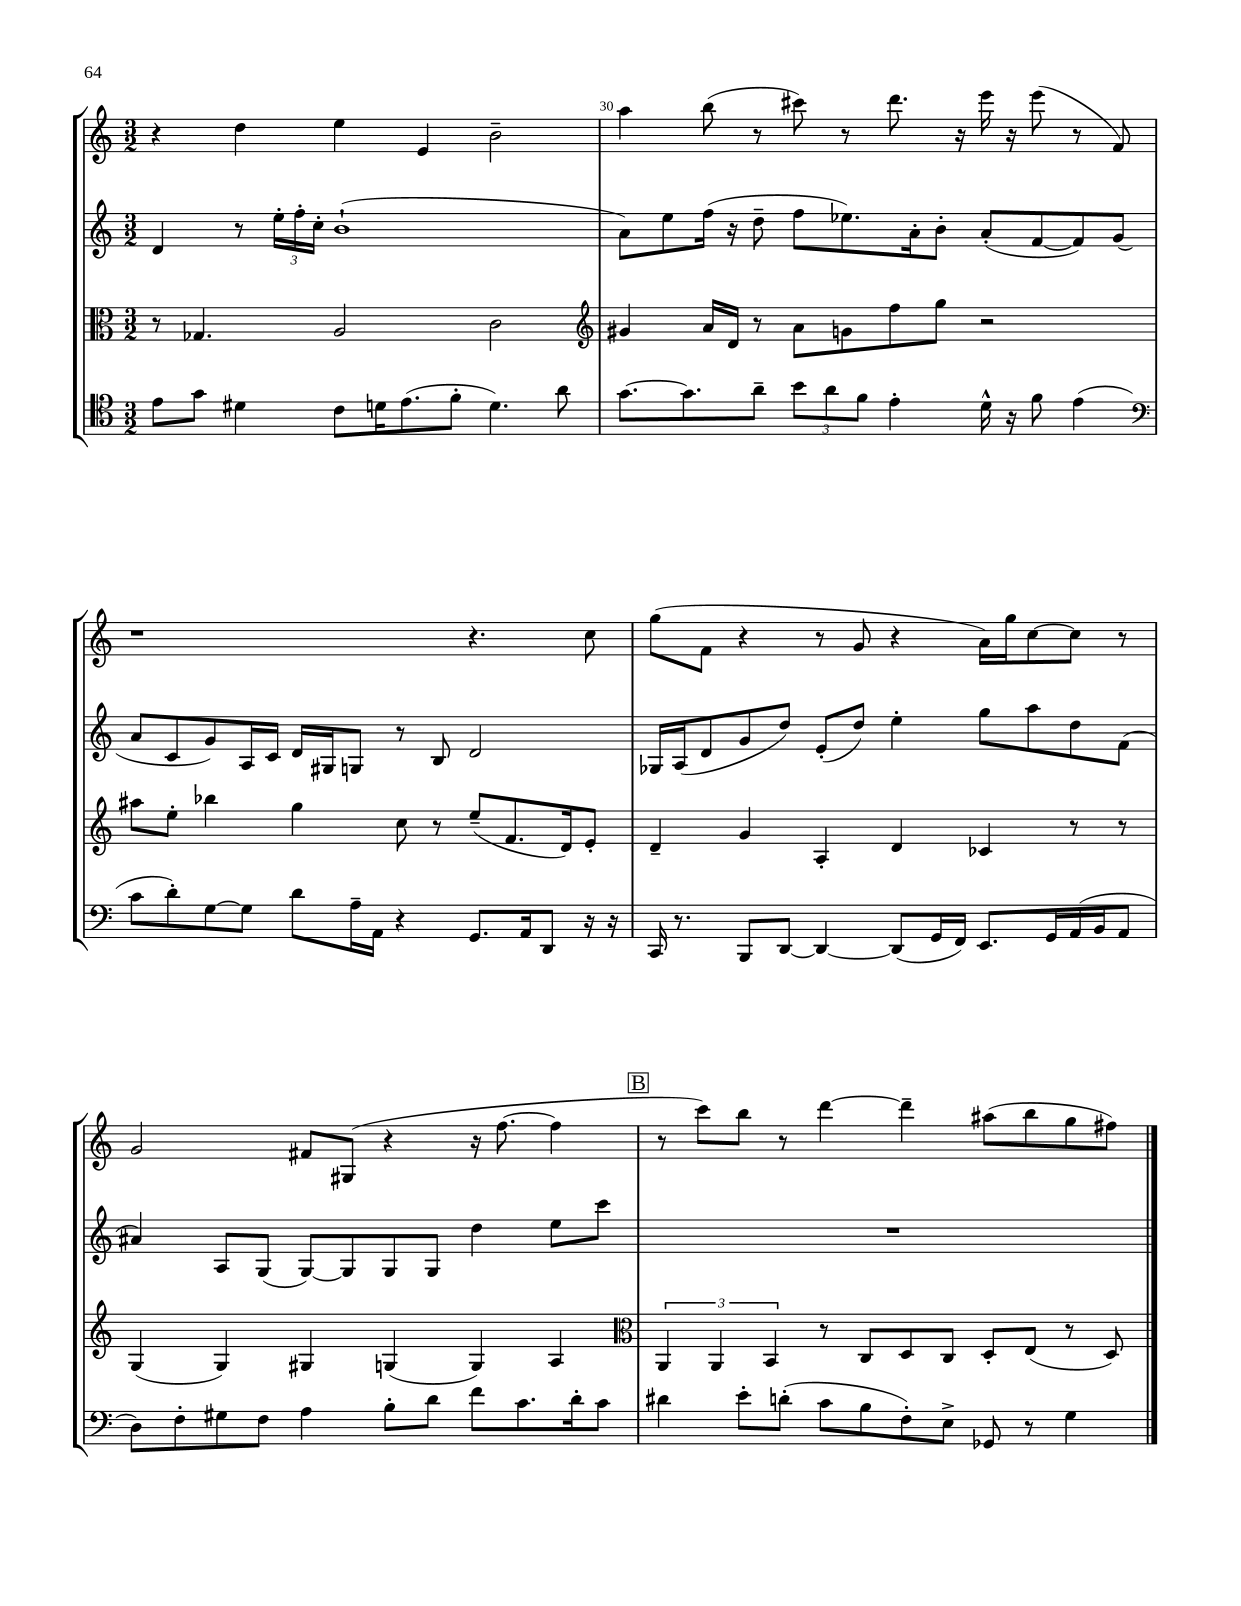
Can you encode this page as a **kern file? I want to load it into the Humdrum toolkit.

**kern	**kern	**kern	**kern
*staff4	*staff3	*staff2	*staff1
*clefC4	*clefC3	*clefG2	*clefG2
*k[]	*k[]	*k[]	*k[]
*M3/2	*M3/2	*M3/2	*M3/2
8e	8r	4d	4r
8g	4.G-	.	.
4d#	.	8r	4dd
.	.	24ee'	.
.	.	24ff'	.
.	.	24cc'	.
8c	2A	(1b`	4ee
16d	.	.	.
(8.e	.	.	.
.	.	.	4e
8f'	.	.	.
4.d)	2c	.	2b~
8a	.	.	.
=	=	=	=
*	*clefG2	*	*
[8.g	4g#	8a)	4aa
.	.	8ee	.
8.g]	.	.	.
.	16a	(16ff	(8bb
.	16d	16r	.
8a~	8r	8dd~	8r
12b	8a	8ff	8ccc#)
12a	.	.	.
.	8g	8.ee-)	8r
12f	.	.	.
4e'	8ff	.	8.ddd
.	.	16a'	.
.	8gg	8b'	.
.	.	.	16r
16d^^	2r	(8a'	16eee
16r	.	.	16r
8f	.	[8f	(8eee
(4e	.	8f])	8r
.	.	(8g	8f)
=	=	=	=
*clefF4	*	*	*
8c	8aa#	8a	1r
8d')	8ee'	8c	.
[8G	4bb-	8g)	.
8G]	.	16A	.
.	.	16c	.
8d	4gg	16d	.
.	.	16G#	.
16A~	.	8G	.
16AA	.	.	.
4r	8cc	8r	.
.	8r	8B	.
8.GG	(8ee~	2d	4.r
.	8.f	.	.
16AA	.	.	.
8DD	.	.	.
.	16d)	.	.
16r	8e'	.	8cc
16r	.	.	.
=	=	=	=
16CC	4d~	16G-	(8gg
8.r	.	(16A	.
.	.	8d	8f
8BBB	4g	8g	4r
[8DD	.	8dd)	.
4DD_	4A'	(8e'	8r
.	.	8dd)	8g
(8DD]	4d	4ee'	4r
16GG	.	.	.
16FF)	.	.	.
8.EE	4c-	8gg	16a)
.	.	.	16gg
.	.	8aa	[8cc
16GG	.	.	.
(16AA	8r	8dd	8cc]
16BB	.	.	.
8AA	8r	(8f	8r
=	=	=	=
8D)	(4G	4a#)	2g
8F'	.	.	.
8G#	4G)	8A	.
8F	.	(8G	.
4A	4G#	[8G)	8f#
.	.	8G]	(8G#
8B'	(4G	8G	4r
8d	.	8G	.
8f	4G)	4dd	16r
.	.	.	[8.ff
8.c	.	.	.
.	4A	8ee	4ff]
16d'	.	.	.
8c	.	8ccc	.
=	=	=	=
*	*clefC3	*	*
4d#	6AA	1.r	8r
.	.	.	8ccc)
.	6AA	.	.
8e'	.	.	8bb
.	6BB	.	.
(8d'	.	.	8r
8c	8r	.	[4ddd
8B	8C	.	.
8F')	8D	.	4ddd~]
8E^	8C	.	.
8GG-	8D'	.	(8aa#
8r	(8E	.	8bb
4G	8r	.	8gg
.	8D)	.	8ff#)
==	==	==	==
*-	*-	*-	*-
